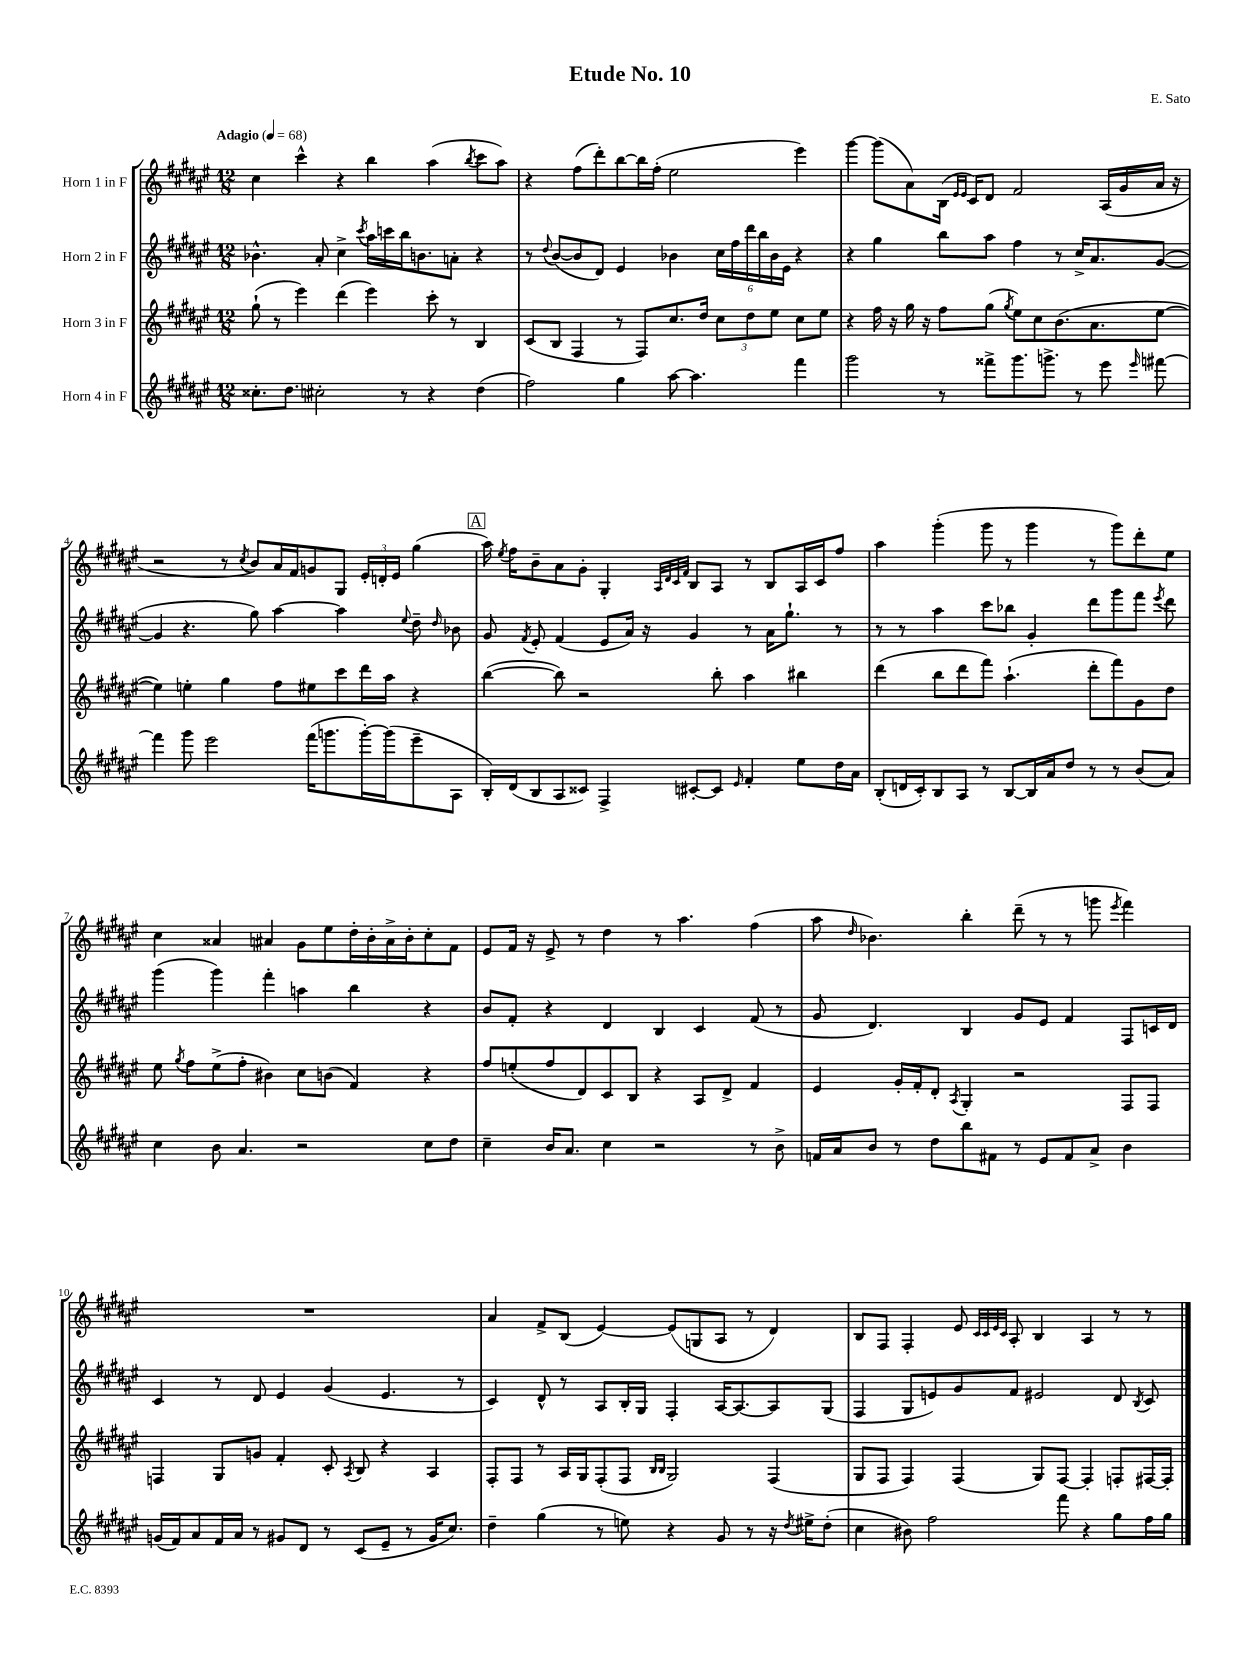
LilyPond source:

\header { title = "Etude No. 10" composer = "E. Sato" }
<<
\new StaffGroup <<
\new Staff = "s0" \with { instrumentName = "Horn 1 in F" } {
    \clef treble \key fis \major \numericTimeSignature \time 12/8 \tempo "Adagio" 4 = 68
    \autoBeamOff cis''4 cis'''4-^ r4 b''4 ais''4( \acciaccatura { b''8 } cis'''8[ ais''8]) |
    r4 fis''8[( dis'''8-.) b''8~ b''16 fis''16]-.( eis''2 eis'''4) |
    gis'''4~ gis'''8[( ais'8) b16]( \grace { eis'16[ eis'16] } cis'16[) dis'8] fis'2 ais16[( gis'16 ais'16] r16 |
    r2 r8 \acciaccatura { cis''8 } b'8[) ais'16 fis'16 g'8 gis8] \tuplet 3/2 { eis'16[-. d'16-. eis'16] } gis''4( |
    \mark \markup { \box "A" } ais''16) \acciaccatura { eis''8 } fis''16[ b'8-- ais'8 gis'8]-. gis4-. \grace { ais32[ dis'32 cis'32 fis'32] } b8[ ais8] r8 b8[ ais16 cis'16 fis''8] |
    ais''4 gis'''4-.( gis'''8 r8 gis'''4 r8 gis'''8[) dis'''8-. eis''8] |
    cis''4 aisis'4 ais'4 gis'8[ eis''8 dis''16-. b'16-. ais'16-> b'16-. cis''8-. fis'8] |
    eis'8[ fis'16] r16 eis'8-> r8 dis''4 r8 ais''4. fis''4( |
    ais''8 \grace { dis''16 } bes'4.) b''4-. dis'''8--( r8 r8 g'''8 \acciaccatura { eis'''8 } fis'''4) |
    R1. |
    ais'4 fis'8[-> b8]( eis'4~) eis'8[( g8 ais8] r8 dis'4) |
    b8[ fis8] fis4-. eis'8 \grace { cis'32[ cis'32 eis'32 cis'32] } ais8-. b4 ais4 r8 r8 \bar "|." |
}
\new Staff = "s1" \with { instrumentName = "Horn 2 in F" } {
    \clef treble \key fis \major \numericTimeSignature \time 12/8
    \autoBeamOff bes'4.-^ ais'8-. cis''4-> \acciaccatura { cis'''8 } ais''16[ c'''16 b''16 b'8. a'8]-. r4 |
    r8 \appoggiatura { dis''8 } b'8[~( b'8 dis'8]) eis'4 bes'4 \tuplet 6/4 { cis''16[ fis''16 dis'''16 b''16 bes'16 eis'16] } r4 |
    r4 gis''4 b''8[ ais''8] fis''4 r8 cis''16[-> ais'8. gis'8]~( |
    gis'4 r4. gis''8) ais''4~ ais''4 \appoggiatura { eis''8 } dis''8-- \grace { dis''16 } bes'8 |
    \mark \markup { \box "A" } gis'8 \acciaccatura { fis'8 } eis'8-. fis'4( eis'8[ ais'16]) r16 gis'4 r8 ais'16[ gis''8.]-! r8 |
    r8 r8 ais''4 cis'''8[ bes''8] gis'4-. dis'''8[ gis'''8 fis'''8] \acciaccatura { eis'''8 } dis'''8 |
    gis'''4( gis'''4) fis'''4-. a''4 b''4 r4 |
    b'8[ fis'8]-. r4 dis'4 b4 cis'4 fis'8( r8 |
    gis'8 dis'4.) b4 gis'8[ eis'8] fis'4 fis8[ c'16 dis'16] |
    cis'4 r8 dis'8 eis'4 gis'4( eis'4. r8 |
    cis'4) dis'8-^ r8 ais8[ b16-. gis16] fis4-. ais16[~ ais8.~ ais8 gis8]( |
    fis4 gis8[ e'8) gis'8 fis'8] eis'2 dis'8 \acciaccatura { b8 } cis'8 \bar "|." |
}
\new Staff = "s2" \with { instrumentName = "Horn 3 in F" } {
    \clef treble \key fis \major \numericTimeSignature \time 12/8
    \autoBeamOff gis''8-!( r8 eis'''4) dis'''4( eis'''4) cis'''8-. r8 b4 |
    cis'8[( b8] fis4 r8 fis8[) cis''8. dis''16] \tuplet 3/2 { cis''8[ dis''8 eis''8] } cis''8[ eis''8] |
    r4 fis''16 r16 gis''16 r16 fis''8[ gis''8]( \acciaccatura { gis''8 } eis''8[) cis''8 b'8.( ais'8. eis''8]~ |
    eis''4) e''4-. gis''4 fis''8[ eis''8 cis'''8 dis'''16 ais''16] r4 |
    \mark \markup { \box "A" } b''4~( b''8) r2 b''8-. ais''4 bis''4 |
    dis'''4( b''8[ dis'''8 fis'''8]) ais''4.-!( dis'''8[-. fis'''8) gis'8 dis''8] |
    eis''8 \acciaccatura { gis''8 } fis''8[ eis''8->( fis''8]-. bis'4) cis''8[ b'8]( fis'4) r4 |
    fis''8[ e''8-.( fis''8 dis'8) cis'8 b8] r4 ais8[ dis'8]-> fis'4 |
    eis'4 gis'16[-. fis'16-. dis'8]-. \acciaccatura { ais8 } gis4-. r2 fis8[ fis8] |
    f4 gis8[ g'8] fis'4-. cis'8-. \acciaccatura { ais8 } b8 r4 ais4 |
    fis8[-. fis8] r8 ais16[ gis16 fis8-.( fis8] \grace { b16[ b16] } gis2) fis4( |
    gis8[ fis8] fis4) fis4( gis8[) fis8]~ fis4-. f8[-. fis16~ fis16]-. \bar "|." |
}
\new Staff = "s3" \with { instrumentName = "Horn 4 in F" } {
    \clef treble \key fis \major \numericTimeSignature \time 12/8
    \autoBeamOff cisis''8.[-. dis''8.] cis''2-. r8 r4 dis''4( |
    fis''2) gis''4 ais''8~ ais''4. fis'''4 |
    gis'''2 r8 fisis'''8[-> gis'''8. g'''8.]-> r8 eis'''8 \grace { eis'''16 } fis'''8~ |
    fis'''4 gis'''8 eis'''2 fis'''16[( g'''8. g'''16~-.) g'''16( eis'''8-- ais8] |
    \mark \markup { \box "A" } b16[-.) dis'16( b8 ais8 cisis'8]) fis4-> cis'8[~-. cis'8] \grace { eis'16 } fis'4-. eis''8[ dis''16 ais'16] |
    b8[-.( d'16 cis'16-.) b8 ais8] r8 b8[~ b16 ais'16 dis''8] r8 r8 b'8[( ais'8]) |
    cis''4 b'8 ais'4. r2 cis''8[ dis''8] |
    cis''4-- b'16[ ais'8.] cis''4 r2 r8 b'8-> |
    f'16[ ais'16 b'8] r8 dis''8[ b''8 fis'8] r8 eis'8[ fis'8 ais'8]-> b'4 |
    g'16[( fis'16) ais'8 fis'16 ais'16] r8 gis'8[ dis'8] r8 cis'8[( eis'8]-- r8 gis'16[ cis''8.]) |
    dis''4-- gis''4( r8 e''8) r4 gis'8 r8 r16 \acciaccatura { dis''8 } eis''16[-> dis''8]-.( |
    cis''4 bis'8) fis''2 fis'''8 r4 gis''8[ fis''16 gis''16] \bar "|." |
}
>>
>>
